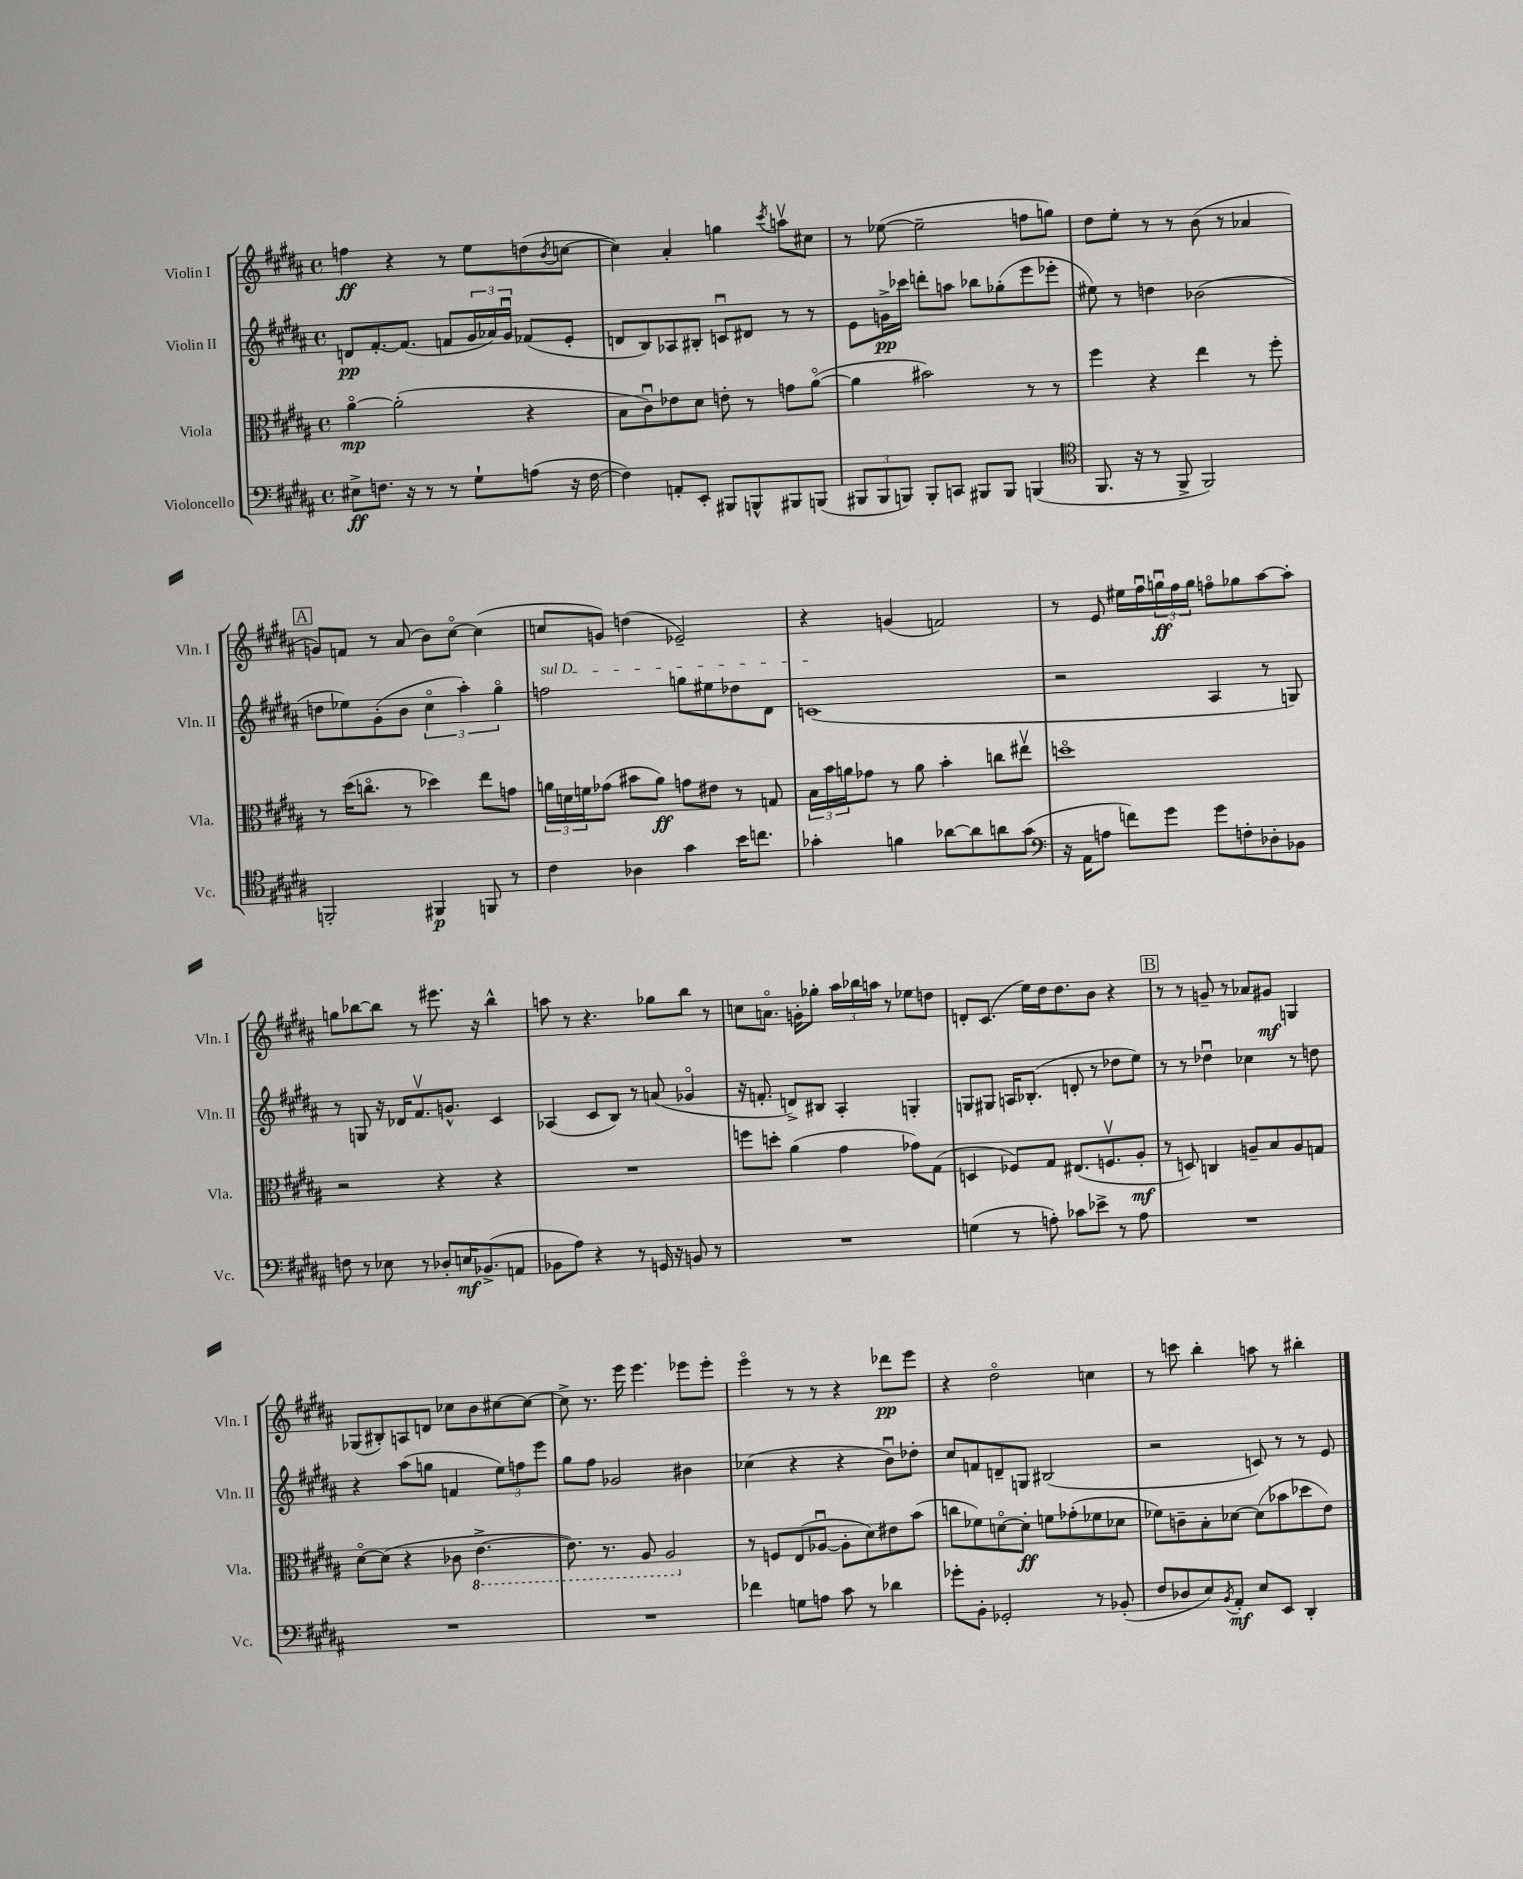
<<
\new StaffGroup <<
\new Staff = "s0" \with { instrumentName = "Violin I" shortInstrumentName = "Vln. I" } {
    \clef treble \key b \major \defaultTimeSignature \time 4/4
    f''4\ff r4 r8 e''8 d''8( \acciaccatura { b'8 } c''8~ |
    c''4) ais'4-. g''4 \acciaccatura { cis'''8 } a''8\upbow cis''8 |
    r8 ees''8~( ees''2-- f''8 g''8) |
    dis''8 e''8-. r8 r8 b'8( r8 aes'4 |
    \mark \markup { \box "A" } g'8) f'8 r8 ais'8( b'8) cis''8~\flageolet cis''4( |
    c''8 g'8) d''4( ees'2--) |
    r4 g'4( f'2) |
    r8 e'8 eis''16 fis''16\downbow \tuplet 3/2 { g''16\downbow\ff fis''16 g''16 } f''8\flageolet ges''8 ais''8~ ais''8-. |
    g''8 bes''8~ bes''8 r8 eis'''8. r16 bes''4-^ |
    a''8 r8 r4. ges''8 b''8 r8 |
    c''8 a'8.\flageolet g'16-. ges''8-. \tuplet 3/2 { ais''16 bes''16 a''16 } r8 ees''8 d''8 |
    d'8-. cis'8.( e''16) dis''16 dis''8. b'8 r4 |
    \mark \markup { \box "B" } r8 r8 g'8-- r8 aes'8 gis'8\mf g4 |
    ges8( bis8-.) a8 d'8 ces''8 b'8 cis''8~ cis''8~ |
    cis''8-> r8. e'''16 e'''4. ees'''8 ees'''8-. |
    e'''4\flageolet r8 r8 r4 des'''8\pp e'''8 |
    r4 dis''2\flageolet c''4 |
    r8 c'''8 b''4-. a''8 r8 bis''4-. \bar "|." |
}
\new Staff = "s1" \with { instrumentName = "Violin II" shortInstrumentName = "Vln. II" } {
    \clef treble \key b \major \defaultTimeSignature \time 4/4
    d'8\pp fis'8.~-. fis'8.( f'8 \tuplet 3/2 { gis'16 aes'16) gis'16\downbow } fes'8( e'8-. |
    d'8 b8) aes8 bis8-. c'8\downbow dis'8 r8 r8 |
    e'8 g'16->\pp ces'''16 d'''8-. a''8 bes''8 ges''8-.( e'''8 ees'''8-. |
    eis''8) r8 d''4 bes'2( |
    \mark \markup { \box "A" } d''8 ees''8) gis'8-.( b'8 \tuplet 3/2 { cis''4\flageolet ais''4-.) gis''4\flageolet } |
    \once \override TextSpanner.bound-details.left.text = \markup { \italic "sul D" } f''2\startTextSpan g''8 eis''8 des''8 dis'8 |
    c'1\stopTextSpan( |
    r2 ais4 r8 g8) |
    r8 g8 r16 des'16 fis'8.\upbow g'8.-^ cis'4 |
    aes4( cis'8 b8) r8 a'8( ges'4\flageolet |
    r16 f'8.-. d'8->) bis8 ais4-. g4-. |
    g8 gis8 a16 bes8.-.( d'8-. r8 des''8 e''8) |
    \mark \markup { \box "B" } r8 r8 des''4\downbow ces''4 r8 d''8 |
    r4 ais''8( g''8 f'4 \tuplet 3/2 { e''8) f''8 e'''8 } |
    gis''8 fis''8 ges'2 bis'4 |
    ces''4( r4 r4 b'8\downbow) des''8-. |
    cis''8 f'8 d'8-- g8 bis2( |
    r2 c'8) r8 r8 e'8 \bar "|." |
}
\new Staff = "s2" \with { instrumentName = "Viola" shortInstrumentName = "Vla." } {
    \clef alto \key b \major \defaultTimeSignature \time 4/4
    ais'4~\flageolet\mp ais'2-.( r4 |
    b8 cis'8\downbow) ees'8 dis'8 e'8-. r8 g'8 ais'8~\flageolet( |
    ais'4 bis'2) r8 r8 |
    fis''4 r4 e''4 r8 fis''8-. |
    \mark \markup { \box "A" } r8 dis''16( c''8.\flageolet r8 des''4) e''8 g'8 |
    \tuplet 3/2 { a'16 d'16 f'16 } ges'8( bis'8 a'8\ff) g'8 eis'8 r8 g8 |
    \tuplet 3/2 { b16 b'16 a'16 } ges'8 r8 a'8 b'4-. c''8 eis''8\upbow |
    d''1\flageolet |
    r2 r4 r4 |
    R1 |
    f''8 d''8-. ais'4( gis'4 ges'8) gis8( |
    d4 fes8) gis8 eis8.( f8.\upbow ais8-.\mf |
    \mark \markup { \box "B" } r8 d8) c4 a8-- b8 a8 g8 |
    dis'8~\flageolet dis'8( r4 ces'8 \ottava #-1 e4.~-> |
    e8.) r8. ais,8 ais,2 \ottava #0 |
    r8 f8 e8( aes8~\downbow aes8-. dis'8) eis'8 b'8( |
    c''8 fes'8) d'8~\flageolet d'8-.\ff f'8 ges'8-.( fes'8 des'8 |
    fes'8) c'8-- b8-. des'8~ des'8( bes'8 des''8 e'8) \bar "|." |
}
\new Staff = "s3" \with { instrumentName = "Violoncello" shortInstrumentName = "Vc." } {
    \clef bass \key b \major \defaultTimeSignature \time 4/4
    eis8->\ff f8. r16 r8 r8 gis8-! a8( r16 f16~ |
    f4) a,8-. e,8-. bis,,8 b,,8-^ bis,,8 b,,8( |
    \tuplet 3/2 { bis,,8 bis,,8 b,,8) } b,,8-. c,8 bis,,8 bis,,8 b,,4( |
    \clef tenor fis,8. r16 r8 fis,8-> fis,2) |
    \mark \markup { \box "A" } f,2-. fis,4\p f,8 r8 |
    cis'4 aes4 gis'4 b'16 c''8. |
    ges'4-. f'4 aes'8~ aes'8 a'8 ges'8( |
    \clef bass r16 ais,16 a8 f'8) gis'8 gis'8 f8-. des8-. bes,8 |
    f8 r8 ees8 r8 des8-. e16\mf bes,8.->( a,8 |
    bes,8 ais8) r4 r8 g,16 r16 b,8 r8 |
    R1 |
    g4( r8 a8-.) ces'8 ees'8-> r8 a8 |
    \mark \markup { \box "B" } R1 |
    R1 |
    R1 |
    fes'4 g8 a8 cis'8 r8 des'4 |
    ges'8-. b,8-. ges,2-. r8 bes,8-.( |
    fis8 des8 e8) \acciaccatura { b,8 } ais,8-.\mf e8 e,8 dis,4-. \bar "|." |
}
>>
>>
\layout { \context { \Score \remove "Bar_number_engraver" } }
